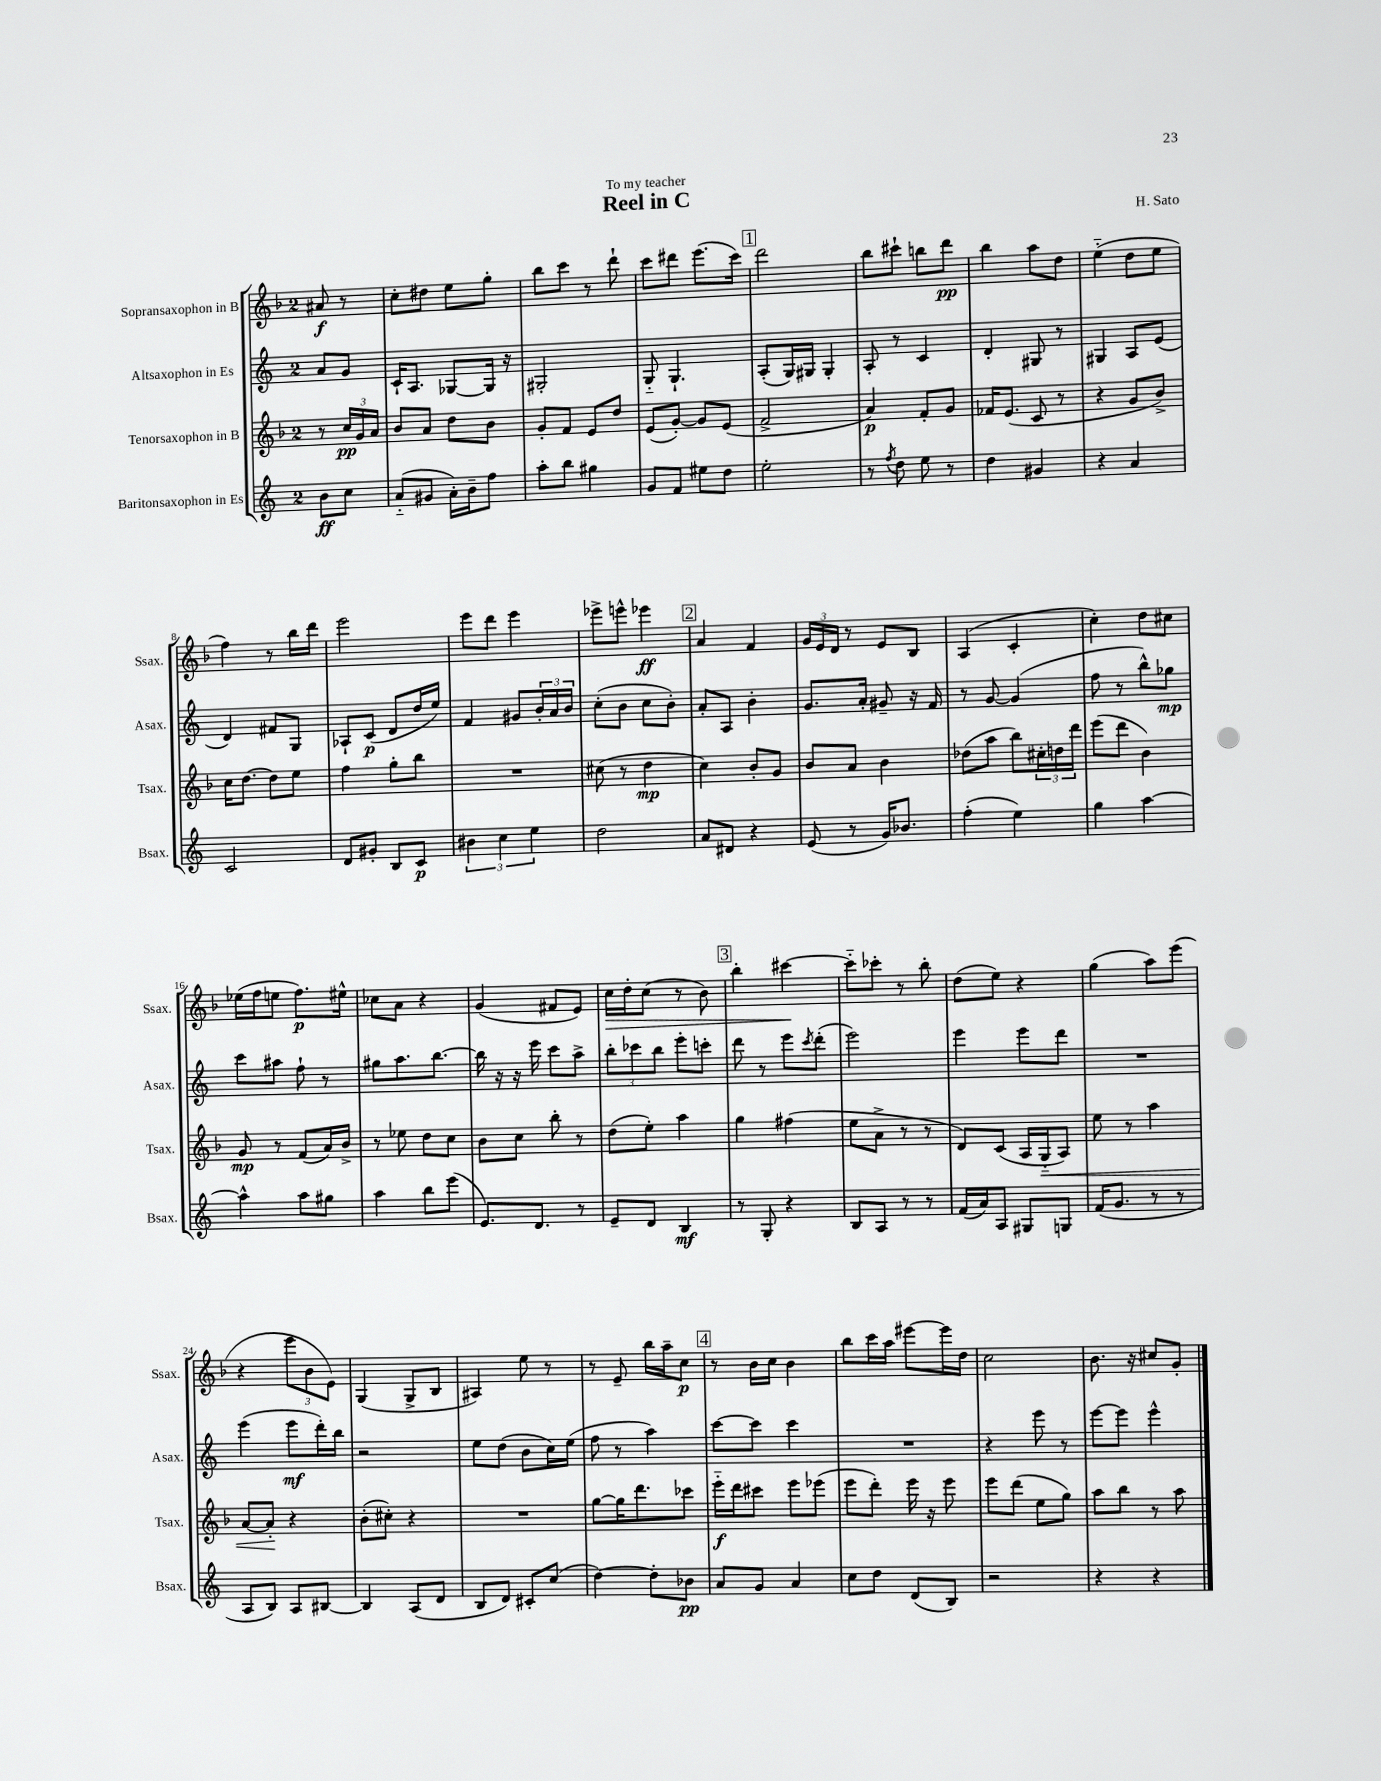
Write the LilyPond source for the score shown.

\header { title = "Reel in C" composer = "H. Sato" dedication = "To my teacher" }
<<
\new StaffGroup <<
\new Staff = "s0" \with { instrumentName = "Sopransaxophon in B" shortInstrumentName = "Ssax." } {
    \clef treble \key f \major \once \override Staff.TimeSignature.style = #'single-digit \time 2/4 \partial 4
    ais'8\f r8 |
    c''8-. dis''8 e''8 g''8-. |
    bes''8 c'''8 r8 d'''8-! |
    c'''8 dis'''8 e'''8.( c'''16) |
    \mark \markup { \box "1" } d'''2 |
    bes''8 cis'''8-! b''8 d'''8\pp |
    bes''4 a''8 d''8 |
    e''4-_( d''8 e''8 |
    f''4) r8 bes''16 d'''16 |
    e'''2 |
    e'''8 d'''8 e'''4 |
    ees'''8-> e'''8-^ ees'''4\ff |
    \mark \markup { \box "2" } a'4 f'4 |
    \tuplet 3/2 { g'16 e'16 d'16 } r8 e'8 bes8 |
    a4( c'4-. |
    c''4-.) d''8 cis''8 |
    ees''16( f''16 e''8 f''8.\p) eis''16-^ |
    ces''8 a'8 r4 |
    g'4( fis'8 e'8) |
    c''16\> d''16-. c''8( r8 bes'8) |
    \mark \markup { \box "3" } bes''4-. cis'''4~\! |
    cis'''8-_ ces'''8-. r8 bes''8-. |
    d''8( e''8) r4 |
    g''4( a''8) e'''8( |
    r4 \tuplet 3/2 { e'''8 bes'8 e'8) } |
    g4( g8-> bes8 |
    ais4) e''8 r8 |
    r8 e'8-- bes''16 a''16-- c''8\p |
    \mark \markup { \box "4" } r8 bes'16 c''16 bes'4 |
    bes''8 c'''16 a''16 eis'''8~ eis'''16 d''16 |
    c''2 |
    bes'8. r16 cis''8 g'8-. \bar "|." |
}
\new Staff = "s1" \with { instrumentName = "Altsaxophon in Es" shortInstrumentName = "Asax." } {
    \clef treble \key c \major \once \override Staff.TimeSignature.style = #'single-digit \time 2/4 \partial 4
    a'8 g'8 |
    c'16-! a8. ges8~ ges16 r16 |
    gis2-. |
    g8-_ g4.-! |
    \mark \markup { \box "1" } a8-.( g16) gis16 gis4-. |
    a8-. r8 c'4 |
    d'4-. gis8 r8 |
    gis4 a8 e'8( |
    d'4) fis'8 g8 |
    aes8-! c'8\p( d'8 d''16 e''16) |
    f'4 gis'8 \tuplet 3/2 { b'16-. a'16 b'16 } |
    c''8-.( b'8 c''8 b'8-.) |
    \mark \markup { \box "2" } a'8-. a8 b'4-. |
    g'8. a'16-. gis'8-- r16 f'16 |
    r8 g'8~ g'4( |
    f''8 r8 b''8-^) ges''8\mp |
    c'''8 ais''8 f''8-! r8 |
    gis''8 a''8. b''8.~ |
    b''16 r16 r16 e'''16 c'''8 a''8-> |
    \tuplet 3/2 { b''8-. ces'''8 b''8 } e'''8-. c'''8-. |
    \mark \markup { \box "3" } d'''8 r8 e'''8 \acciaccatura { c'''8 } d'''8-.( |
    e'''2) |
    e'''4 e'''8 d'''8 |
    R2 |
    e'''4( e'''8\mf d'''16-.) b''16 |
    r2 |
    e''8 d''8( b'8 c''16) e''16( |
    f''8 r8 a''4) |
    \mark \markup { \box "4" } c'''8~ c'''8 c'''4 |
    R2 |
    r4 e'''8 r8 |
    e'''8~ e'''8 e'''4-^ \bar "|." |
}
\new Staff = "s2" \with { instrumentName = "Tenorsaxophon in B" shortInstrumentName = "Tsax." } {
    \clef treble \key f \major \once \override Staff.TimeSignature.style = #'single-digit \time 2/4 \partial 4
    r8 \tuplet 3/2 { c''16\pp g'16 a'16 } |
    bes'8 a'8 d''8 bes'8 |
    g'8-. f'8 e'8 d''8 |
    e'8( g'8~-.) g'8 e'8( |
    \mark \markup { \box "1" } f'2-> |
    a'4\p) f'8-. g'8 |
    fes'16 e'8.( c'8 r8 |
    r4 g'8 bes'8->) |
    c''16 d''8.~ d''8 e''8 |
    f''4 g''8-. bes''8 |
    R2 |
    cis''8( r8 d''4\mp |
    \mark \markup { \box "2" } c''4) bes'8-. g'8 |
    bes'8 a'8 bes'4 |
    des''8( a''8 bes''8) \tuplet 3/2 { cis''16-. d''16 d'''16 } |
    e'''8( d'''8 bes'4) |
    g'8\mp r8 f'8( a'16) bes'16-> |
    r8 ees''8 d''8 c''8 |
    bes'8 c''8 bes''8-. r8 |
    d''8( e''8-.) a''4 |
    \mark \markup { \box "3" } g''4 fis''4( |
    e''8 a'8-> r8 r8 |
    d'8) c'8( a16 g16-_\< a8) |
    e''8 r8 a''4 |
    a'8~ a'8-.\! r4 |
    bes'8-.( cis''8-.) r4 |
    R2 |
    g''8~ g''16 d'''8. ces'''8 |
    \mark \markup { \box "4" } e'''16-_\f d'''16 cis'''8 e'''8 ees'''8( |
    e'''8 d'''8-.) e'''16 r16 e'''8 |
    e'''8 d'''8( e''8 g''8) |
    a''8 bes''8 r8 a''8 \bar "|." |
}
\new Staff = "s3" \with { instrumentName = "Baritonsaxophon in Es" shortInstrumentName = "Bsax." } {
    \clef treble \key c \major \once \override Staff.TimeSignature.style = #'single-digit \time 2/4 \partial 4
    b'8\ff c''8 |
    a'8-_( gis'8 a'16-.) b'16-- f''8 |
    a''8-. b''8 gis''4 |
    g'8 f'8 eis''8 d''8 |
    \mark \markup { \box "1" } e''2-. |
    r8 \acciaccatura { f''8 } d''8 e''8 r8 |
    d''4 gis'4 |
    r4 a'4 |
    c'2 |
    d'8 gis'8-. b8 c'8\p |
    \tuplet 3/2 { bis'4 c''4 e''4 } |
    d''2 |
    \mark \markup { \box "2" } a'8 dis'8 r4 |
    e'8( r8 g'16) bes'8. |
    f''4-.( e''4) |
    g''4 a''4~ |
    a''4-^ a''8 gis''8 |
    a''4 b''8 e'''8( |
    e'8.) d'8. r8 |
    e'8-- d'8 b4\mf |
    \mark \markup { \box "3" } r8 g8-. r4 |
    b8 a8 r8 r8 |
    f'16( a'16) a8 gis8 g8 |
    f'16( g'8. r8 r8 |
    a8 b8) a8 bis8~ |
    bis4 a8( d'8 |
    b8 d'8) cis'8-. c''8( |
    d''4~) d''8-. bes'8\pp |
    \mark \markup { \box "4" } a'8 g'8 a'4 |
    c''8 d''8 d'8( b8) |
    r2 |
    r4 r4 \bar "|." |
}
>>
>>
